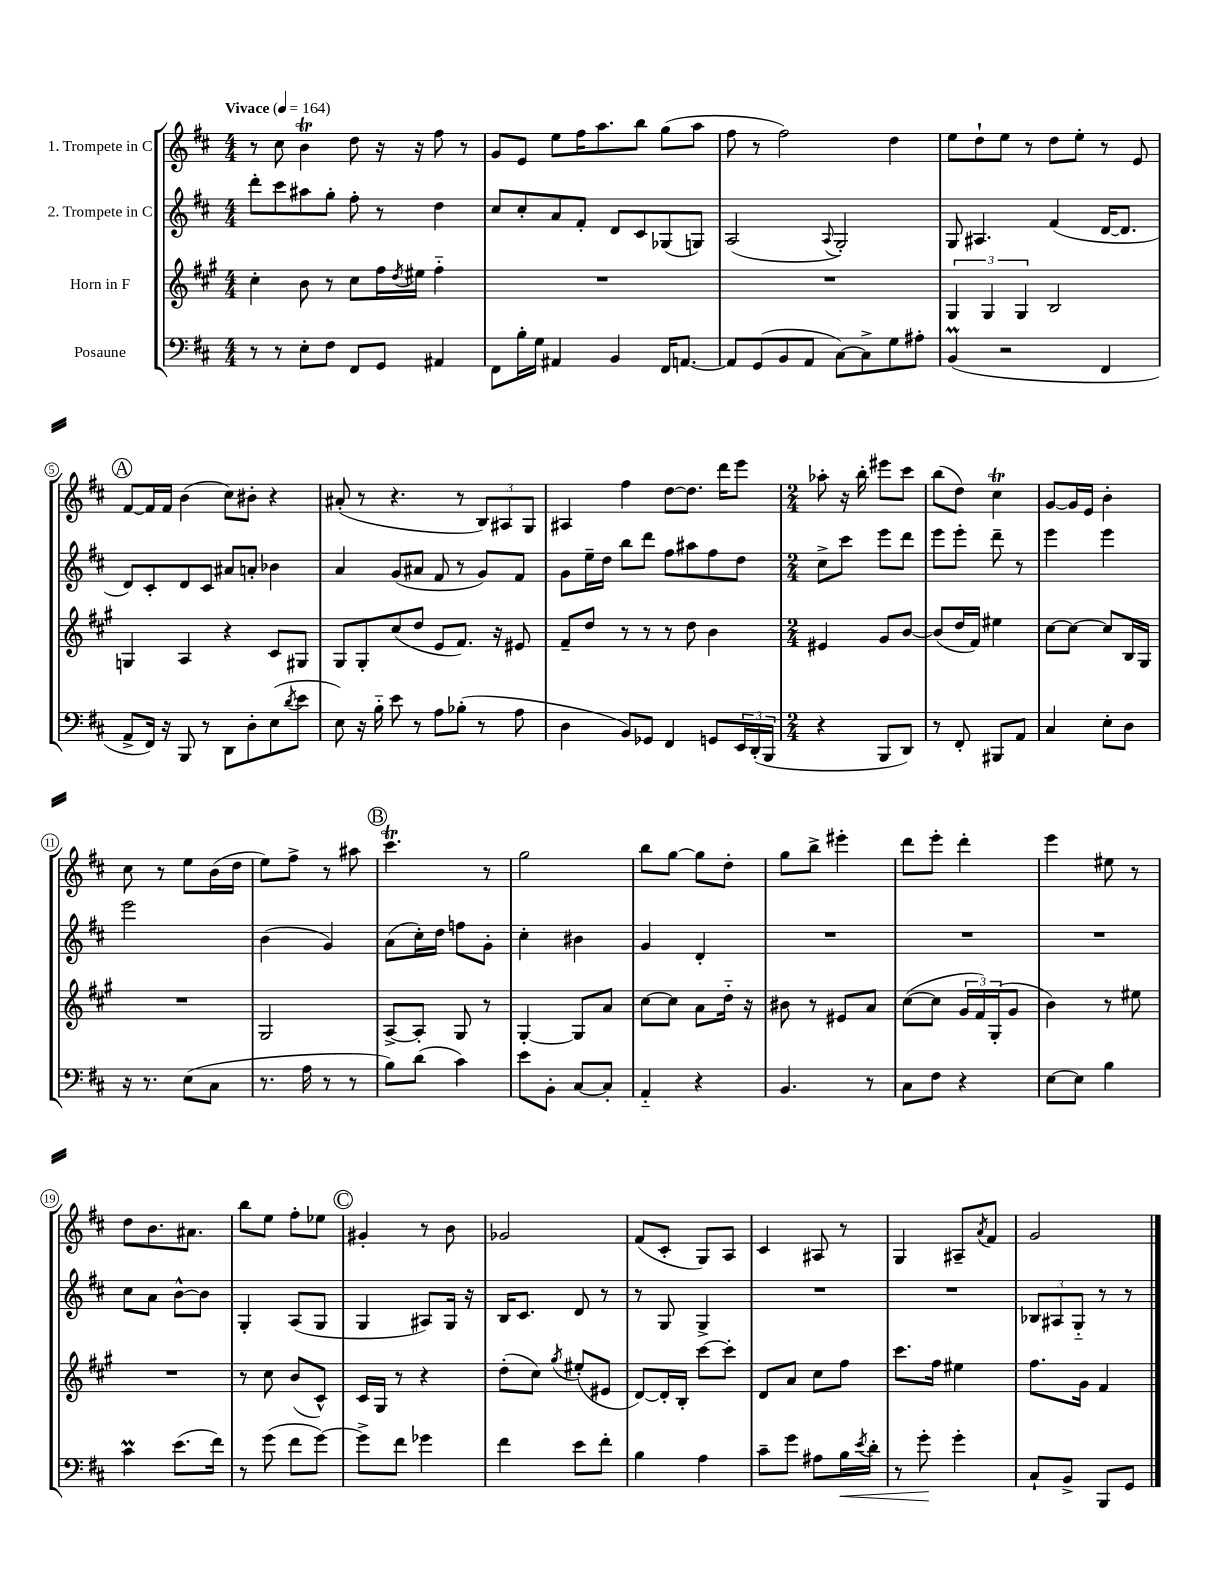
<<
\new StaffGroup <<
\new Staff = "s0" \with { instrumentName = "1. Trompete in C" } {
    \clef treble \key d \major \numericTimeSignature \time 4/4 \tempo "Vivace" 4 = 164
    r8 cis''8 b'4\trill d''8 r16 r16 fis''8 r8 |
    g'8 e'8 e''8 fis''16 a''8. b''8 g''8( a''8 |
    fis''8 r8 fis''2) d''4 |
    e''8 d''8-! e''8 r8 d''8 e''8-. r8 e'8 |
    \mark \markup { \circle "A" } fis'8~ fis'16 fis'16 b'4( cis''8) bis'8-. r4 |
    ais'8-.( r8 r4. r8 \tuplet 3/2 { b8) ais8 g8 } |
    ais4 fis''4 d''8~ d''8. d'''16 e'''8 |
    \numericTimeSignature \time 2/4 aes''8-. r16 b''16-. eis'''8 cis'''8 |
    b''8( d''8) cis''4\trill |
    g'8~ g'16 e'16 b'4-. |
    cis''8 r8 e''8 b'16( d''16 |
    e''8) fis''8-> r8 ais''8 |
    \mark \markup { \circle "B" } cis'''4.\trill r8 |
    g''2 |
    b''8 g''8~ g''8 d''8-. |
    g''8 b''8-> eis'''4-. |
    d'''8 e'''8-. d'''4-. |
    e'''4 eis''8 r8 |
    d''8 b'8. ais'8. |
    b''8 e''8 fis''8-. ees''8 |
    \mark \markup { \circle "C" } gis'4-. r8 b'8 |
    ges'2 |
    fis'8( cis'8-. g8) a8 |
    cis'4 ais8 r8 |
    g4 ais8-- \acciaccatura { a'8 } fis'8 |
    g'2 \bar "|." |
}
\new Staff = "s1" \with { instrumentName = "2. Trompete in C" } {
    \clef treble \key d \major \numericTimeSignature \time 4/4
    d'''8-. cis'''8 ais''8 g''8-. fis''8-. r8 d''4 |
    cis''8 cis''8-. a'8 fis'8-. d'8 cis'8 ges8( g8) |
    a2( \appoggiatura { a8 } g2-.) |
    g8 ais4. fis'4( d'16~ d'8. |
    \mark \markup { \circle "A" } d'8) cis'8-. d'8 cis'8 ais'8 a'8-. bes'4 |
    a'4 g'8( ais'8 fis'8 r8 g'8) fis'8 |
    g'8 e''16-- d''16 b''8 d'''8 fis''8 ais''8 fis''8 d''8 |
    \numericTimeSignature \time 2/4 cis''8-> cis'''8 e'''8 d'''8 |
    e'''8 e'''8-. d'''8-- r8 |
    e'''4 e'''4 |
    e'''2 |
    b'4( g'4) |
    \mark \markup { \circle "B" } a'8( cis''16-.) d''16 f''8 g'8-. |
    cis''4-. bis'4 |
    g'4 d'4-. |
    R2 |
    R2 |
    R2 |
    cis''8 a'8 b'8~-^ b'8 |
    g4-. a8( g8 |
    \mark \markup { \circle "C" } g4 ais8) g16 r16 |
    b16 cis'8. d'8 r8 |
    r8 g8 g4-> |
    R2 |
    R2 |
    \tuplet 3/2 { bes8 ais8 g8-_ } r8 r8 \bar "|." |
}
\new Staff = "s2" \with { instrumentName = "Horn in F" } {
    \clef treble \key a \major \numericTimeSignature \time 4/4
    cis''4-. b'8 r8 cis''8 fis''16 \acciaccatura { d''8 } eis''16 fis''4-_ |
    R1 |
    R1 |
    \tuplet 3/2 { gis4 gis4 gis4 } b2 |
    \mark \markup { \circle "A" } g4 a4 r4 cis'8 gis8 |
    gis8 gis8-. cis''8( d''8 e'8 fis'8.) r16 eis'8 |
    fis'8-- d''8 r8 r8 r8 d''8 b'4 |
    \numericTimeSignature \time 2/4 eis'4 gis'8 b'8~ |
    b'8( d''16 fis'16) eis''4 |
    cis''8~ cis''8~ cis''8 b16 gis16 |
    R2 |
    gis2 |
    \mark \markup { \circle "B" } a8~-> a8-. gis8 r8 |
    gis4~-. gis8 a'8 |
    cis''8~ cis''8 a'8 d''16-_ r16 |
    bis'8 r8 eis'8 a'8 |
    cis''8~( cis''8 \tuplet 3/2 { gis'16 fis'16) gis16-.( } gis'8 |
    b'4) r8 eis''8 |
    R2 |
    r8 cis''8 b'8( cis'8-^) |
    \mark \markup { \circle "C" } cis'16 gis16 r8 r4 |
    d''8-.( cis''8) \acciaccatura { gis''8 } eis''8-.( eis'8 |
    d'8~) d'16-. b16-. cis'''8~ cis'''8-. |
    d'8 a'8 cis''8 fis''8 |
    cis'''8. fis''16 eis''4 |
    fis''8. gis'16 fis'4 \bar "|." |
}
\new Staff = "s3" \with { instrumentName = "Posaune" } {
    \clef bass \key d \major \numericTimeSignature \time 4/4
    r8 r8 e8-. fis8 fis,8 g,8 ais,4 |
    fis,8 b16-. g16 ais,4 b,4 fis,16 a,8.~ |
    a,8 g,8( b,8 a,8 cis8~) cis8-> g8 ais8-. |
    b,4\prall( r2 fis,4 |
    \mark \markup { \circle "A" } a,8-> fis,16) r16 b,,8 r8 d,8 d8-. e8( \acciaccatura { d'8 } e'8 |
    e8) r16 b16-_ e'8 r8 a8 bes8-.( r8 a8 |
    d4 b,8) ges,8 fis,4 g,8 \tuplet 3/2 { e,16 d,16-.( b,,16 } |
    \numericTimeSignature \time 2/4 r4 b,,8 d,8) |
    r8 fis,8-. bis,,8 a,8 |
    cis4 e8-. d8 |
    r16 r8. e8( cis8 |
    r8. a16 r8 r8 |
    \mark \markup { \circle "B" } b8) d'8( cis'4) |
    e'8 b,8-. cis8~ cis8-. |
    a,4-_ r4 |
    b,4. r8 |
    cis8 fis8 r4 |
    e8~ e8 b4 |
    cis'4\prall e'8.( fis'16) |
    r8 g'8( fis'8 g'8~) |
    \mark \markup { \circle "C" } g'8-> fis'8 ges'4 |
    fis'4 e'8 fis'8-. |
    b4 a4 |
    cis'8-- g'8 ais8 b16\< \acciaccatura { e'8 } d'16-. |
    r8 g'8-.\! g'4-. |
    cis8-! b,8-> b,,8 g,8 \bar "|." |
}
>>
>>
\layout { \context { \Score \override BarNumber.stencil = #(make-stencil-circler 0.1 0.3 ly:text-interface::print) } }
